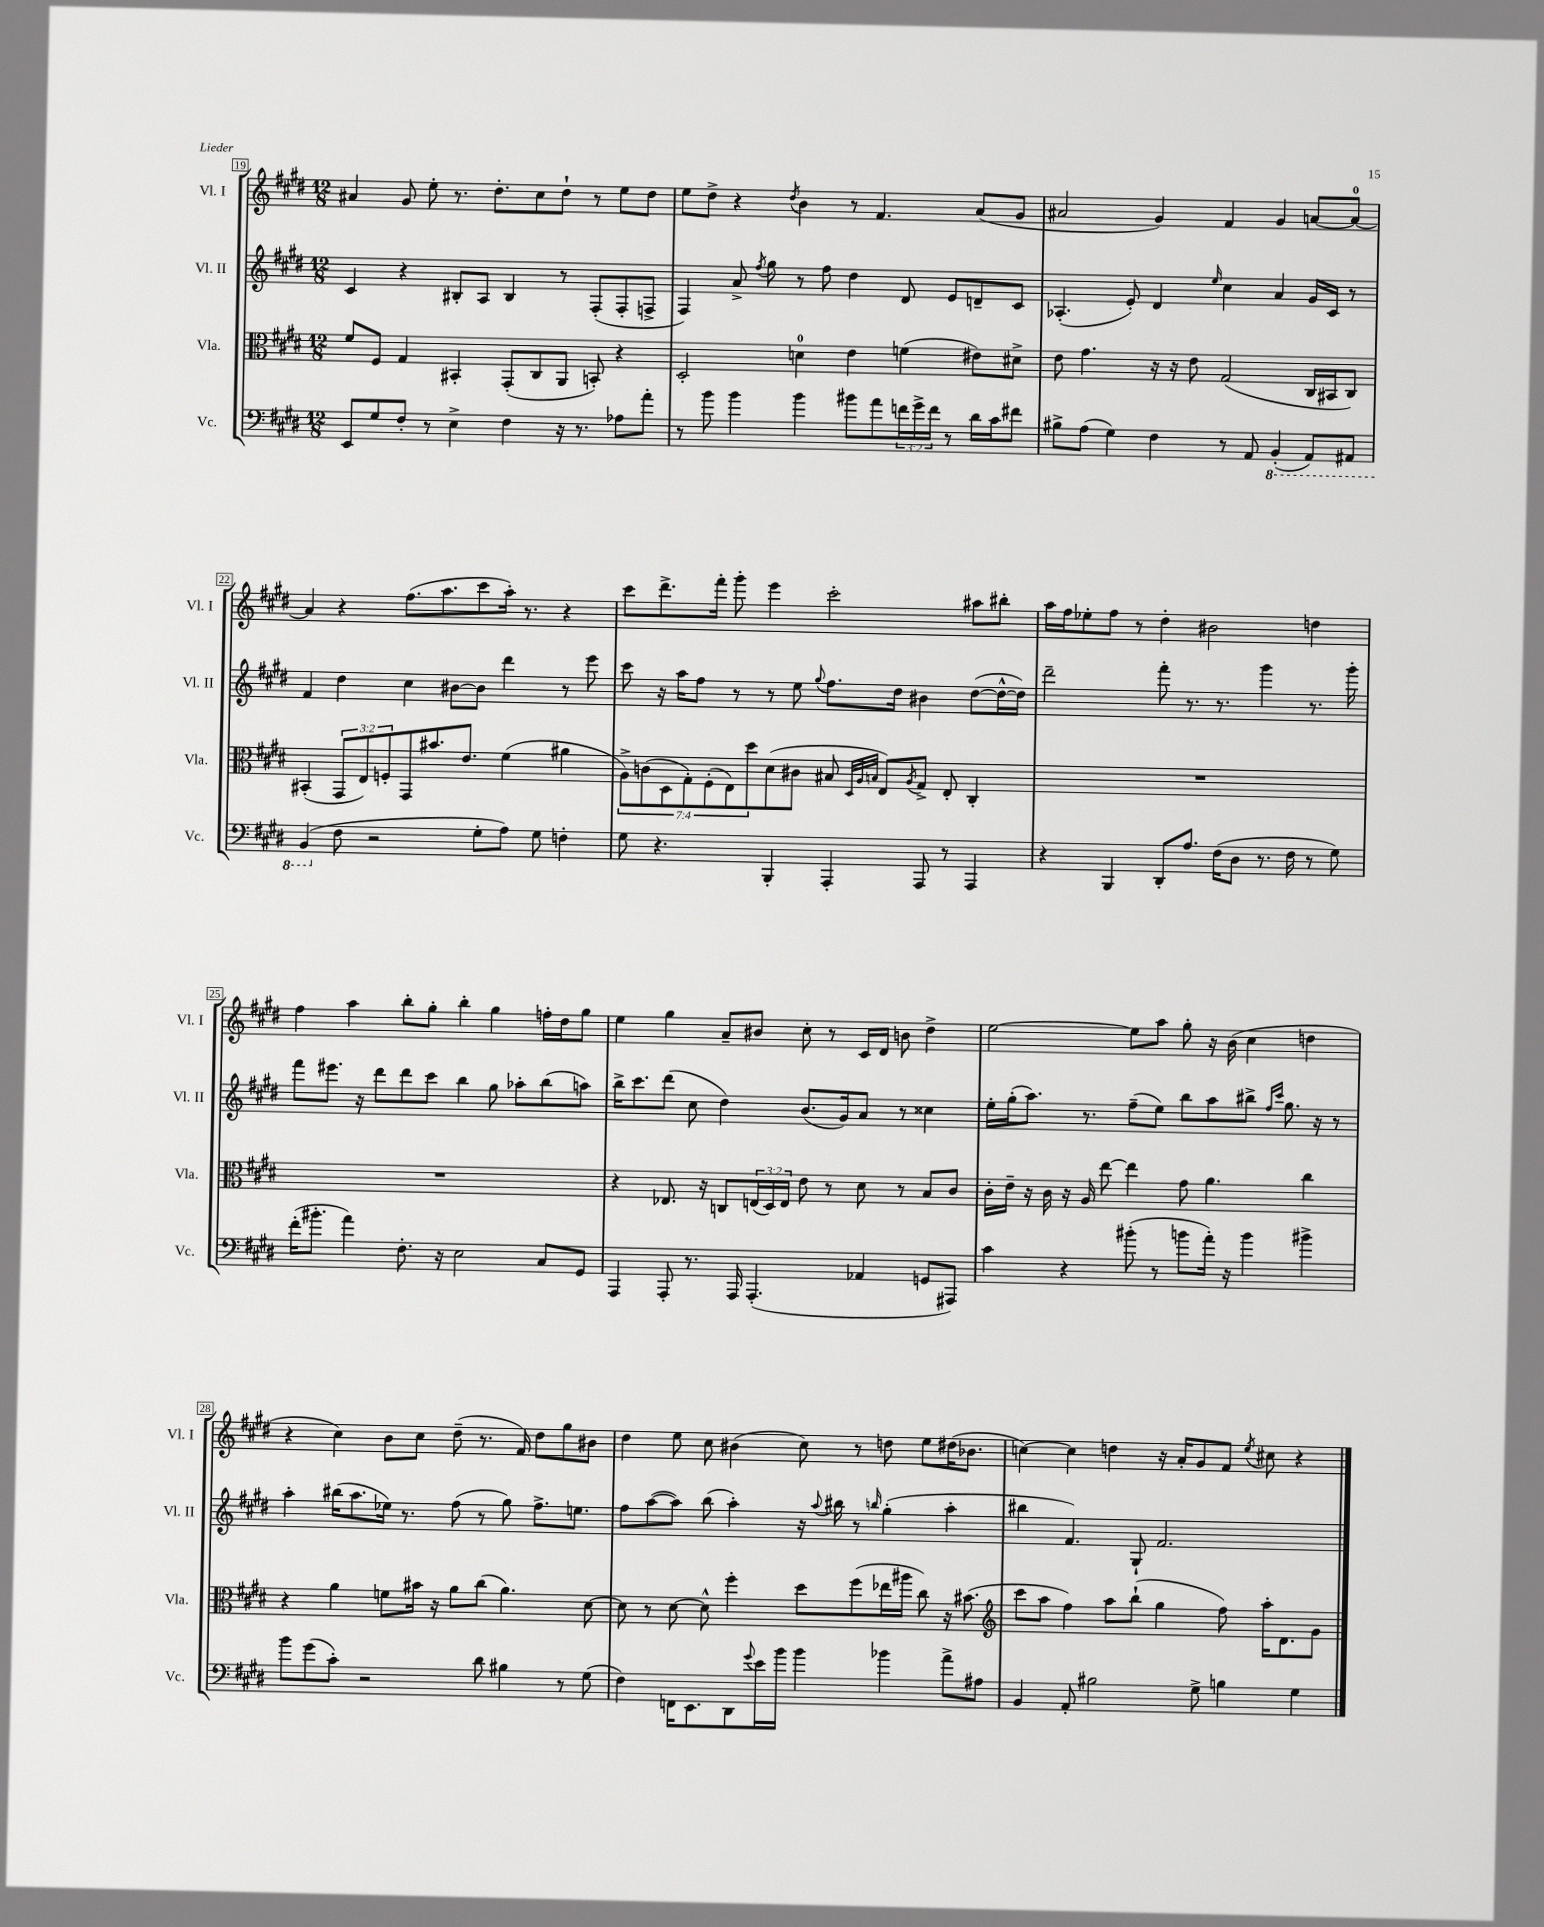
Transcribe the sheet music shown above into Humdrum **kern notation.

**kern	**kern	**kern	**kern
*part4	*part3	*part2	*part1
*staff4	*staff3	*staff2	*staff1
*I"Vc.	*I"Vla.	*I"Vl. II	*I"Vl. I
*I'Vc.	*I'Vla.	*I'Vl. II	*I'Vl. I
*clefF4	*clefC3	*clefG2	*clefG2
*k[f#c#g#d#]	*k[f#c#g#d#]	*k[f#c#g#d#]	*k[f#c#g#d#]
*M12/8	*M12/8	*M12/8	*M12/8
=19	=19	=19	=19
8EE/L	8f#/L	4c#/	4a#X/
8G#/	8F#/J	.	.
8F#'/J	4G#/	4r	8g#/
8r	.	.	8ee'\
4E^\	4BB#X'/	8B#X'/L	8.r
.	.	8A/J	.
.	.	.	8.dd#'\L
4F#\	(8GG#'/L	4B#/	.
.	8C#/	.	8cc#\
16r	8AA/J	8r	8dd#`\J
8.r	.	.	.
.	8BBn'/)	(8F#'/L	8r
8A-X\L	4r	8F#'/	8ee\L
8a'\J	.	8Fn^/J	8dd#\J
=20	=20	=20	=20
8r	2D#'/	4F#/)	8ee\L
8b\	.	.	8dd#^\J
4b\	.	8a^/	4r
.	.	8qff#/	.
.	.	8gg#\	.
.	.	.	8qdd#/
4b\	4dn\	8r	4b\
.	.	8ff#\	.
8b#X\L	4e\	4dd#\	8r
8a\	.	.	4.f#/
24fn\L	(4fn\	8d#/	.
24g#^\	.	.	.
24f\JJ	.	.	.
8r	.	8e/L	.
16d#\LL	8e#X\L)	8dn~/	(8a/L
16c#\J	.	.	.
8f#X\J	8d#X^\J	8c#/J	8g#/J
=21	=21	=21	=21
8B#X^\L	8e\	(4.A-X'/	2a#X/
(8A\J	4.g#\	.	.
4G#\)	.	.	.
.	.	8e'/)	.
4F#\	16r	4d#/	4g#/)
.	16r	.	.
.	8e\	.	.
.	.	16qqee/	.
8r	(2G#/	4cc#\	4f#/
8AA/	.	.	.
*8ba	*	*	*
(4BBB'/	.	4a/	4g#/
8AAA/L)	16C#/LL	16g#/LL	[8an/L
.	16BB#X/J	16c#/JJ	.
8AAA#X/J	8C#/J)	8r	8a/J_
!!LO:LB:g=z
=22	=22	=22	=22
(4BBB/	(4BB#X'/	4f#/	4a/]
*X8ba	*	*	*
8F#\	12GG#/L	4dd#\	4r
.	12E/)	.	.
2r	.	.	.
.	12Fn'/	.	.
.	8GG#/	4cc#\	(8.ff#\L
.	8.b#X/	.	.
.	.	.	8.aa\
.	.	[8b#X\L	.
.	8.e/J	.	.
8G#'\L	.	8b#\J]	8ccc#\
8A\J)	(4f#\	4ddd#\	16aa'\Jk)
.	.	.	8.r
8G#\	.	.	.
4Fn'\	4a#X\	8r	4r
.	.	8eee\	.
=23	=23	=23	=23
8G#\	14A^\L)	8ccc#\	8ccc#\L
.	(14cn\	.	.
4.r	.	16r	8.ddd#^\
.	14D#\	.	.
.	.	16aa\KL	.
.	14G#'\)	.	.
.	.	8ff#\J	.
.	(14F#'\	.	.
.	.	.	16fff#'\Jk
.	14E\)	.	.
.	.	8r	8ggg#'\
.	14dd#\	.	.
4BBB'/	(8d#\	8r	4eee\
.	8c#X\J	8ee\	.
.	.	8qqgg#/	.
4AAA'/	8B#X/	8.ff#\L	2ccc#'\
.	32qqD#/LLL	.	.
.	32qqA/	.	.
.	32qqBn/JJJ	.	.
.	8E/L)	.	.
.	.	16dd#\Jk	.
.	8qA/	.	.
8AAA/	8G#^/J	4b#X\	.
8r	8E'/	.	.
4AAA/	4C#'/	([8dd#\L	8aa#X\L
.	.	16dd#^^\L_	8bb#X'\J
.	.	16dd#\JJ])	.
=24	=24	=24	=24
4r	1.r	2ddd#~\	16aa\LL
.	.	.	16ff#\J
.	.	.	8ee-X'\
4BBB/	.	.	8ff#\J
.	.	.	8r
8DD#'/L	.	8fff#'\	4dd#'\
8.A/J	.	8.r	.
.	.	.	2b#X\
(16F#\KL	.	8.r	.
8D#\J	.	.	.
8.r	.	4ggg#\	.
16F#\	.	.	.
8r	.	8.r	4ddn\
8G#\)	.	.	.
.	.	16ggg#'\	.
!!LO:LB:g=z
=25	=25	=25	=25
(16f#'\KL	1.r	8fff#\L	4ff#\
8.b#X'\J	.	.	.
.	.	8.eee#X\J	.
4a\)	.	.	4aa\
.	.	16r	.
.	.	8ddd#\L	.
8.F#'\	.	8ddd#\	8bb'\L
.	.	8ccc#\J	8gg#'\J
16r	.	.	.
2E\	.	4bb\	4bb'\
.	.	8gg#\	4gg#\
.	.	8aa-X'\L	.
8C#/L	.	(8bb\	16ffn'\LL
.	.	.	16dd#\J
8GG#/J	.	8aan\J)	8gg#\J
=26	=26	=26	=26
4AAA/	4r	16bb^\KL	4ee\
.	.	8.ccc#\	.
8AAA'/	8.E-X/	(8ddd#\J	4gg#\
8.r	.	8cc#\	.
.	16r	.	.
.	8Cn/L	4dd#\)	8a~/L
16AAA/	.	.	.
(4.AAA'/	(24En/L	.	8b#X/J
.	24D#/)	.	.
.	24E/JJ	.	.
.	8e\	(8.b/L	8cc#'\
.	8r	.	8r
.	.	16g#/k)	.
4AA-X/	8d#\	8a/J	16c#/LL
.	.	.	16d#/JJ
.	8r	8r	8bn\
8GGn/L	8B/L	4cc##X\	4dd#^\
8AAA#X/J)	8c#/J	.	.
=27	=27	=27	=27
4c#\	16c#'\LL	16ee'\LL	[2ee\
.	16e~\JJ	(16gg#'\J	.
.	16r	8.aa\J)	.
.	16c#\	.	.
4r	16r	.	.
.	16A/	8.r	.
.	[8ee\	.	.
(8b#X'\	4ee\]	(8ff#~\L	8ee\L]
8r	.	8ee\J)	8aa\J
8bn\L	8g#\	8bb\L	8gg#'\
16a'\Jk)	4.a\	8aa\	16r
16r	.	.	(16b\
4b\	.	8bb#X^\J	4cc#\
.	.	16qqff#/LL	.
.	.	16qqccc#/JJ	.
.	.	8.gg#\	.
4b#X^\	4cc#\	.	4ddn\
.	.	16r	.
.	.	8r	.
!!LO:LB:g=z
=28	=28	=28	=28
8b\L	4r	4aa'\	4r
(8g#\	.	.	.
8c#'\J)	4a\	(16bb#X\KL	4cc#\)
.	.	8.aa\	.
2r	.	.	.
.	8fn\L	16ee-X\Jk)	8b\L
.	.	8.r	.
.	16b#X\Jk	.	8cc#\J
.	16r	.	.
.	8a\L	(8ff#\	(8dd#~\
8d#\	(8cc#\J	8r	8.r
4B#X\	4.a\)	8gg#\)	.
.	.	.	16f#/)
.	.	8.ff#^\L	8dd#\L
8r	.	.	8gg#\
.	.	8.een\J	.
(8G#\	[8d#\	.	8b#X\J
=29	=29	=29	=29
4F#\)	8d#\]	8ff#\L	4dd#\
.	8r	([8aa\	.
16FFn\KL	[8d#\	8aa\J])	8ee\
8.EE\	.	.	.
.	8d#^^\]	(8bb\	8cc#\
8DD#\	4ff#'\	4aa'\)	(4b#X\
8qqg#/	.	.	.
16e\L	.	.	.
16b\JJ	.	.	.
4b\	8dd#\L	16r	8cc#\)
.	.	8qqaa/	.
.	.	16bb#X\	.
.	(8ff#\	8r	8r
.	.	16qqbbn/	.
4b-X\	16ee-X\L	(4gg#'\	8ddn\
.	16aa#X\JJ	.	.
.	8cc#\)	.	8ee\L
8a^\L	16r	4aa'\	(16dd#X\K
.	(8.b#X\	.	8.b-X\J
8A#X\J	.	.	.
=30	=30	=30	=30
*	*clefG2	*	*
4BB/	8ccc#\L	4bb#X\	[4ccn\)
.	8aa\J	.	.
8AA'/	4ff#\)	4.f#/)	4cc\]
2B#X\	.	.	.
.	8aa\L	.	4ddn\
.	(8bb`\J	8G#`/	.
.	4gg#\	2.f#/	16r
.	.	.	16a'/KL
8G#^\	.	.	8g#/
4Bn\	8ff#\)	.	8f#/J
.	.	.	8qee/
.	16aa'\KL	.	8cc#X\
.	8.d#\	.	.
4G#\	.	.	4r
.	8g#\J	.	.
==	==	==	==
*-	*-	*-	*-
